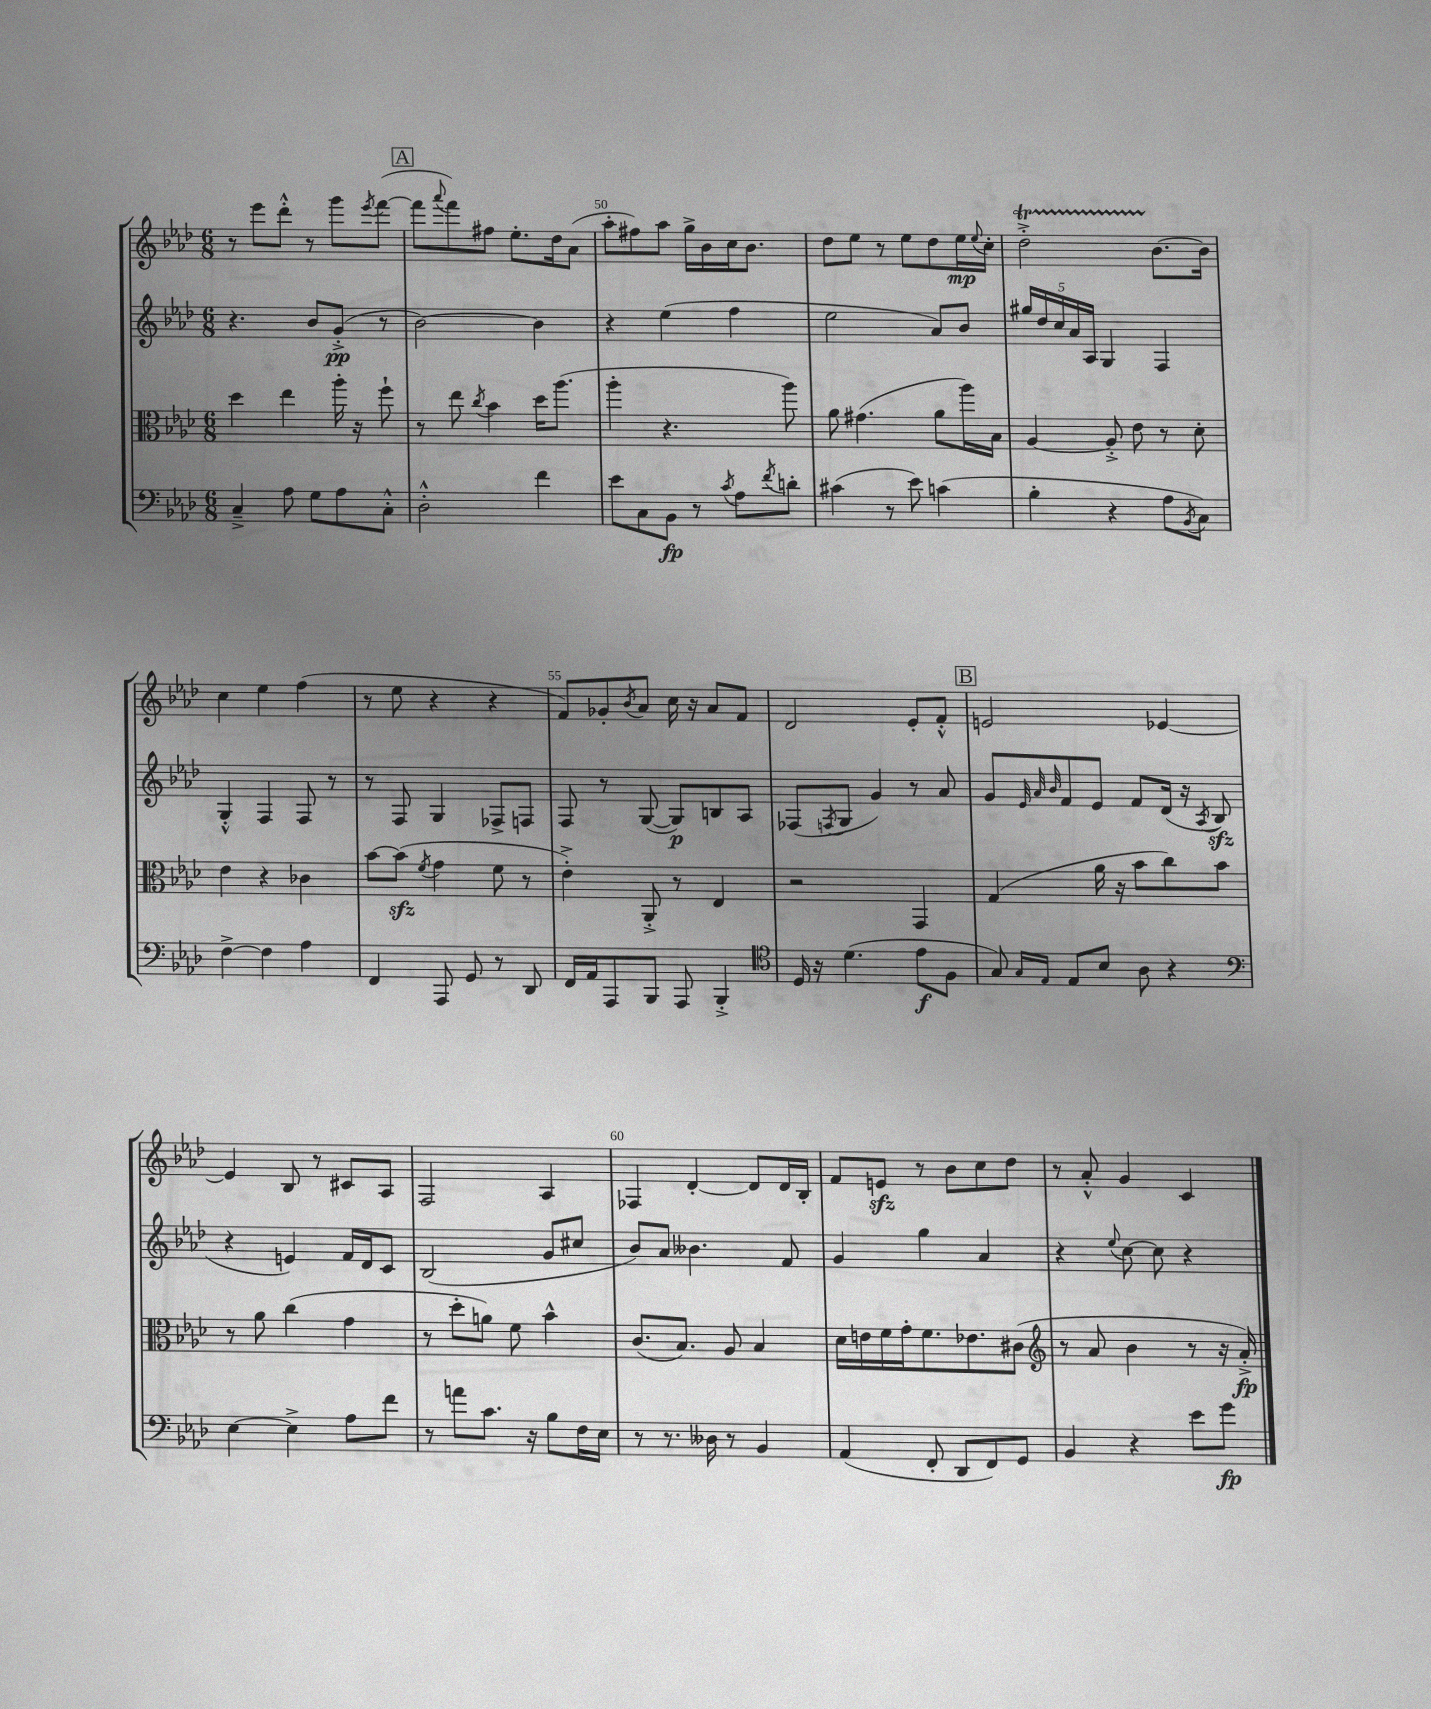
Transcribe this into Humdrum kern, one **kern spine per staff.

**kern	**kern	**kern	**kern
*staff4	*staff3	*staff2	*staff1
*clefF4	*clefC3	*clefG2	*clefG2
*k[b-e-a-d-]	*k[b-e-a-d-]	*k[b-e-a-d-]	*k[b-e-a-d-]
*M6/8	*M6/8	*M6/8	*M6/8
4C~^	4dd-	4.r	8r
.	.	.	8eee-
8A-	4ee-	.	8ddd-'^^
8G	.	8b-	8r
8A-	16aa-'	(8g'^	8ggg
.	16r	.	.
.	.	.	8qeee-
8C'^^	8ff`	8r	([8fff
=	=	=	=
2D-'^^	8r	[2b-)	8fff]
.	.	.	8qqaaa-
.	8ee-	.	8fff)
.	8qcc	.	.
.	4b-	.	8ff#
.	.	.	8.ee-'
4f	16dd-	4b-]	.
.	(8.aa-	.	16dd-
.	.	.	(8a-
=	=	=	=
8e-	4aa-'	4r	8aa-'
8C	.	.	8ff#)
8BB-	4.r	(4ee-	8aa-
8r	.	.	16gg^
.	.	.	16b-
8qc	.	.	.
8A-	.	4ff	16cc
.	.	.	8.b-
8qf	.	.	.
8d'	8aa-)	.	.
=	=	=	=
(4c#	8a-	2ee-	8dd-
.	(4.g#	.	8ee-
8r	.	.	8r
8e-)	.	.	8ee-
(4c	8a-	8a-)	8dd-
.	16aa-)	8b-	16ee-
.	.	.	8qqee-
.	16B-	.	16cc'
=	=	=	=
4B-'	[4A-	20gg#	2dd-'^
.	.	20dd-	.
.	.	20cc	.
.	.	20a-	.
.	.	20A-	.
4r	8A-'^]	4G	.
.	8e-	.	.
8A-	8r	4F	[8.b-
8qBB-	.	.	.
8C)	8d-'	.	.
.	.	.	16b-]
=	=	=	=
[4F^	4e-	4G'^^	4cc
4F]	4r	4F	4ee-
4A-	4c-	8F	(4ff
.	.	8r	.
=	=	=	=
4FF	[8b-	8r	8r
.	(8b-]	8F	8ee-
.	8qf	.	.
8AAA-	4g	4G	4r
8GG	.	.	.
8r	8f	8F-^	4r
8DD-	8r	8F	.
=	=	=	=
16FF	4e-'^)	8F	8f)
16AA-	.	.	.
8AAA-	.	8r	8g-'
.	.	.	8qb-
8BBB-	8AA-'^	([8G	8a-
8AAA-	8r	8G])	16cc
.	.	.	16r
4BBB-'^	4E-	8B	8a-
.	.	8A-	8f
=	=	=	=
*clefC4	*	*	*
16D-	2r	(8F-	2d-
16r	.	.	.
.	.	8qF	.
(4.d-	.	8G	.
.	.	4g)	.
8e-	4GG	8r	8e-'
8F	.	8a-	8f'^^
=	=	=	=
8G)	(4G	8g	2e
.	.	32qqe-	.
16qqG	.	32qqa-	.
16qqE-	.	32qqb-	.
8E-	.	8f	.
8B-	16a-	8e-	.
.	16r	.	.
8A-	8b-	8f	.
4r	8cc)	(16d-	[4e-
.	.	16r	.
.	.	8qA-	.
.	8b-	8B-	.
=	=	=	=
*clefF4	*	*	*
[4E-	8r	4r	4e-]
.	8a-	.	.
4E-^]	(4cc	4e)	8B-
.	.	.	8r
8A-	4g	16f	8c#
.	.	16d-	.
8f	.	8c	8A-
=	=	=	=
8r	8r	(2B-	2F
8a	8dd-'	.	.
8.c	8a)	.	.
.	8f	.	.
16r	.	.	.
8B-	4b-^^	8g	4A-
16F	.	8cc#	.
16E-	.	.	.
=	=	=	=
8r	(8.c	8b-)	4F-
8.r	.	8a-	.
.	8.B-)	.	.
.	.	4.b--	[4d-'
16D--	.	.	.
8r	8A-	.	.
4BB-	4B-	.	8d-]
.	.	8f	16d-
.	.	.	16B-'
=	=	=	=
(4AA-	16d-	4g	8f
.	16e	.	.
.	16f	.	8e
.	16g'	.	.
8FF'	8.f	4gg	8r
8DD-	.	.	8b-
.	8.e-	.	.
8FF)	.	4a-	8cc
8GG	(8c#	.	8dd-
=	=	=	=
*	*clefG2	*	*
4BB-	8r	4r	8r
.	8a-	.	8a-'^^
.	.	8qqee-	.
4r	4b-	[8cc	4g
.	.	8cc]	.
8e-	8r	4r	4c
8g	16r	.	.
.	16a-'^)	.	.
==	==	==	==
*-	*-	*-	*-
